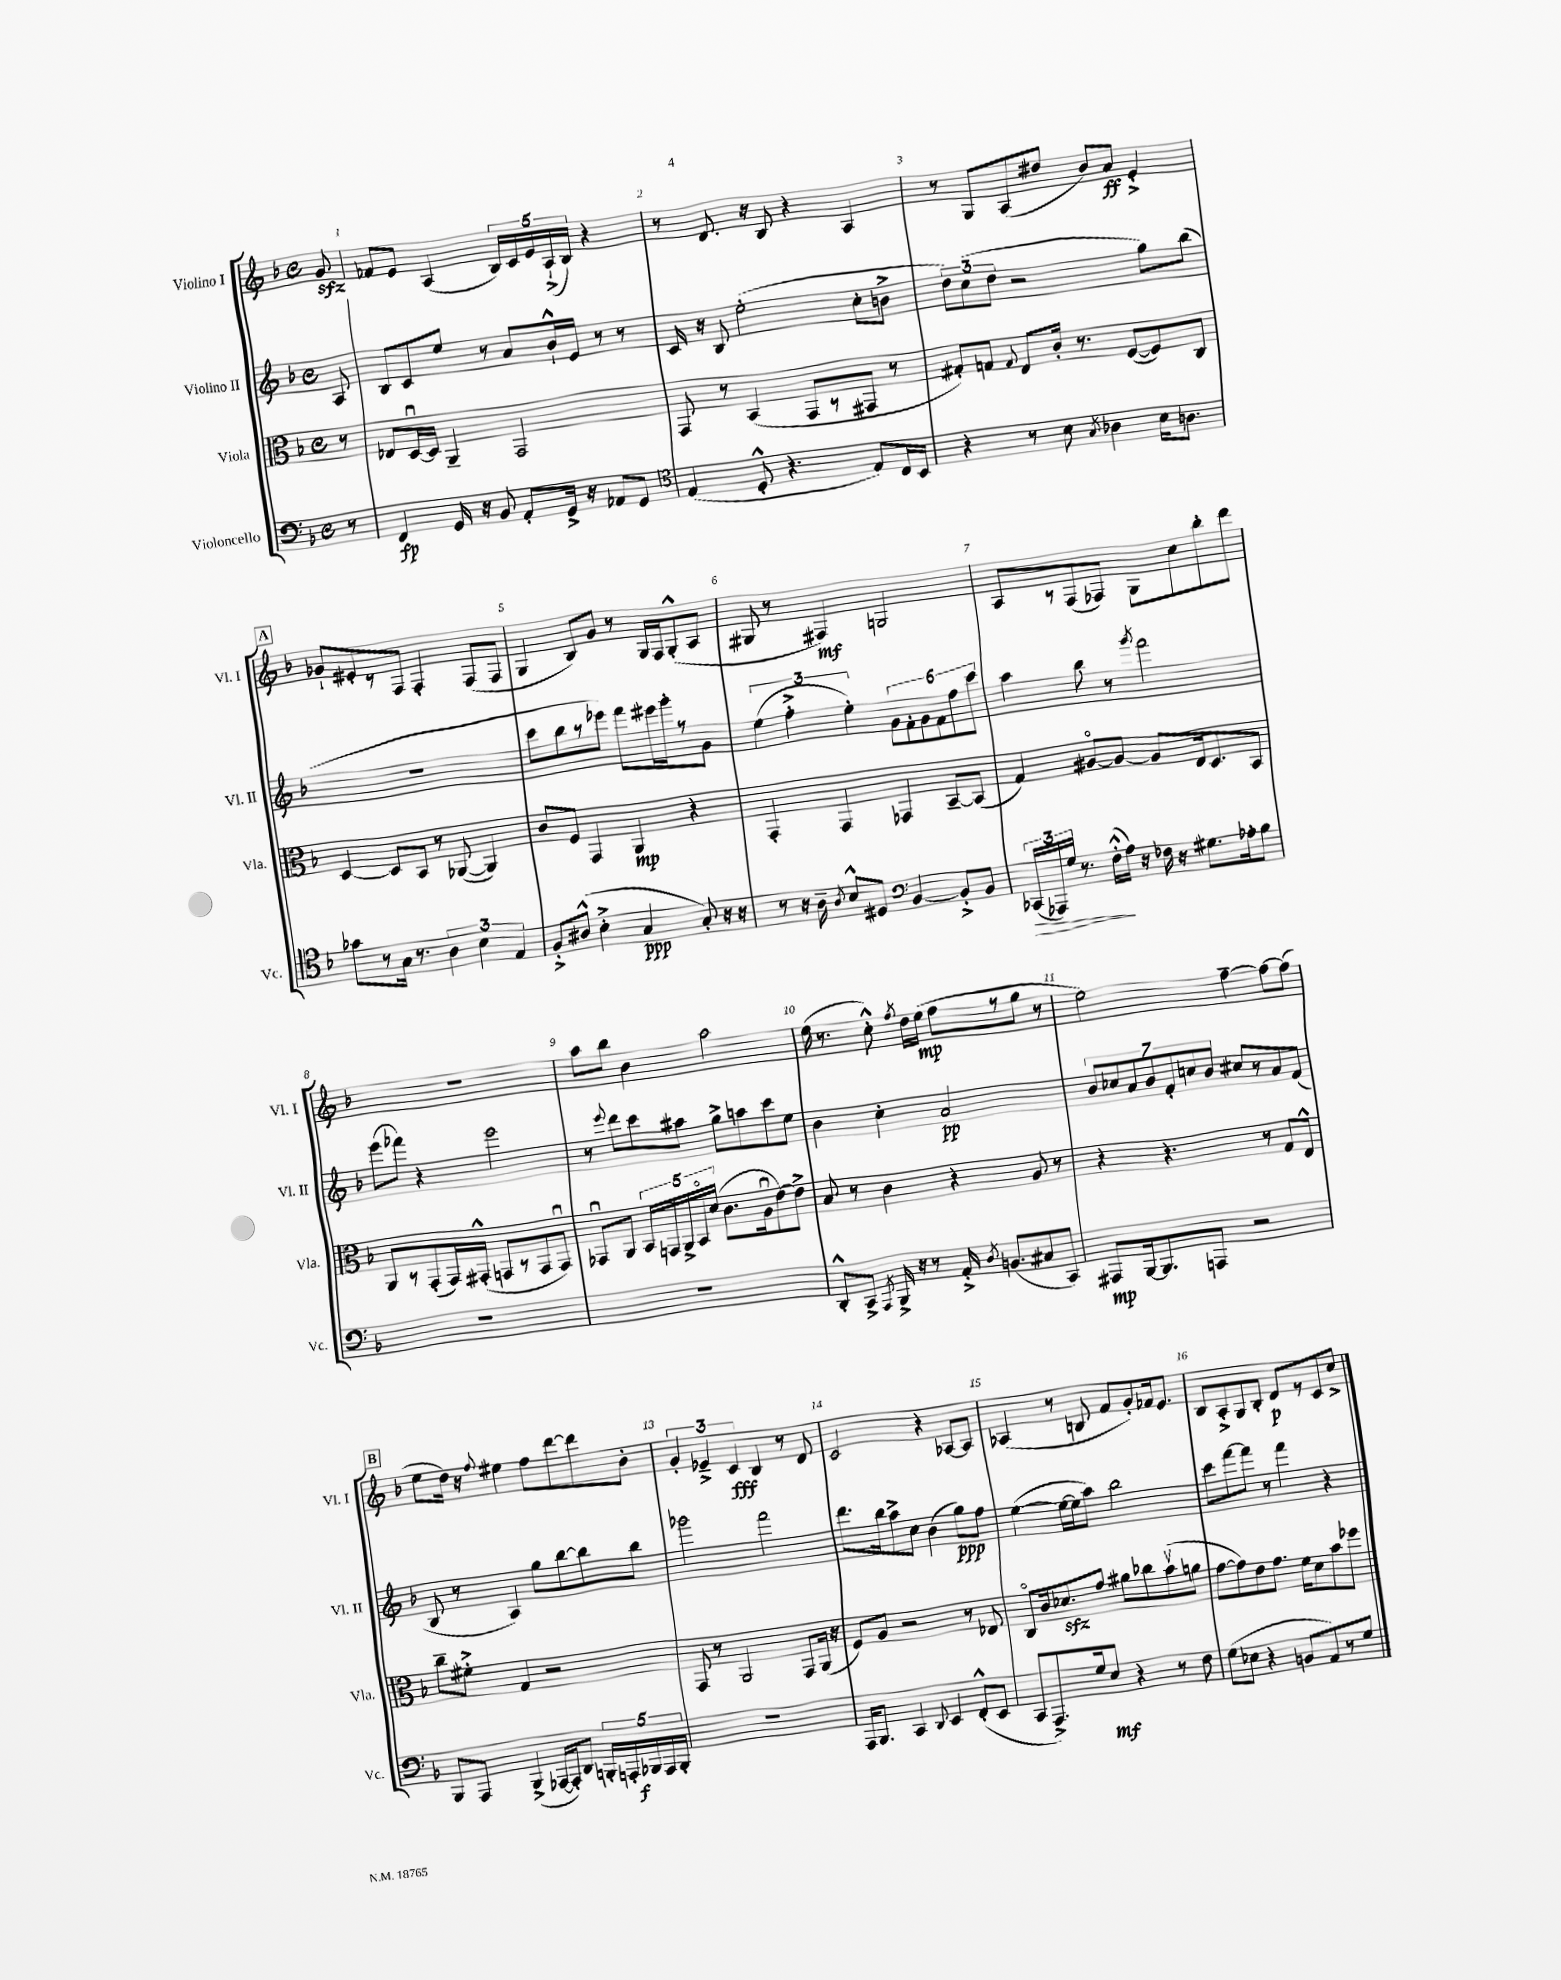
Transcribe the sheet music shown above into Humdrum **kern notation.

**kern	**kern	**kern	**kern
*staff4	*staff3	*staff2	*staff1
*clefF4	*clefC3	*clefG2	*clefG2
*k[b-]	*k[b-]	*k[b-]	*k[b-]
*M4/4	*M4/4	*M4/4	*M4/4
*met(c)	*met(c)	*met(c)	*met(c)
8r	8r	8A/	8g/
=	=	=	=
4FF/	8E-/L	8B-/L	8f-/L
.	[16Du/L	8c/	8e/J
.	16D/]JJ	.	.
16GG/	4AA~/	8ee/J	(4A/
16r	.	.	.
8BB-/	.	8r	.
8AA'/L	2GG/	8a/L	20B-/LL)
.	.	.	20c/
.	.	.	20e/
16GG^/Jk	.	16b-`^^/L	.
.	.	.	(20A`^/
16r	.	16e/JJ	.
.	.	.	20B-/JJ)
8AA-/L	.	8r	4r
8GG/J	.	8r	.
=	=	=	=
*clefC4	*	*	*
(4E/	8GG/	16c/	8r
.	.	16r	.
.	8r	8B-/	8.d/
8D'^^/	(4BB-/	(2ee'\	.
.	.	.	16r
4.r	.	.	8B-/
.	8GG/L	.	4r
.	8r	.	.
8E/L)	8GG#/J	8cc'\L	4A/
16C/L	8r	8b^\J	.
16BB-/JJ	.	.	.
=	=	=	=
4r	8G#'/L)	12dd\L)	8r
.	.	(12cc\	.
.	8G/J	.	8G/L
.	.	12dd\J	.
.	8qqG/	.	.
8r	8E/L	2r	(8A/
8B-\	16c'/Jk	.	8dd#/J
.	8.r	.	.
8qG/	.	.	.
4A-\	.	.	8b-/L)
.	([8F/L	.	8a/J
16B-\LK	8F/])	8gg\L)	4e'^/
8.A\J	.	.	.
.	8C/J	(8bb-\J	.
=	=	=	=
8g-\L	[4D/	1r	8g-`/L
8r	.	.	8e#'/
16G\Jk	8D/]L	.	8r
8.r	.	.	.
.	8BB-/J	.	8F/J
6A\	8r	.	4F'/
.	([8AA-/	.	.
6B-\	.	.	.
.	4AA-/])	.	(8F/L
6E/	.	.	.
.	.	.	8F/J
=	=	=	=
8F'^/L	8c/L	8ccc\L	4G/
(8A#^^/J	8F/J	8bb-\	.
4B-'^\	4GG/	8r	8B-/L)
.	.	8eee-\J)	8g/J
4G/	4AA/	8fff\L	8r
.	.	16eee#\L	16G/LL
.	.	16ggg'\J	16F/J
8G'/)	4r	8r	(8G'^^/
16r	.	8g\J	8A/J
16r	.	.	.
=	=	=	=
8r	4GG'/	(6ee\	8G#/
16r	.	.	8r
.	.	6ff'^\	.
16A~\	.	.	.
8qA/	.	.	.
8B-^^/L	4GG/	.	4F#/)
.	.	6ee'\)	.
8D#/J	.	.	.
*clefF4	*	*	*
[4BB-/	4GG-/	12g\L	2G/
.	.	12f'\	.
.	.	12g\	.
8BB-'^/]L	[8BB-~/L	12f\	.
.	.	12ff\	.
8BB-/J	(8BB-/]J	.	.
.	.	12ccc\J	.
=	=	=	=
(24CC-/LL	4G/)	4aa\	8A/L
24AAA-/)	.	.	.
24G/JJ	.	.	.
8.r	.	.	8r
.	[8A#o/L	8bb-\	(8F/
(16F'^^\LL	.	.	.
16A\JJ)	8A#/_J	8r	8F-/J)
16r	.	.	.
.	.	8qggg/	.
16F-\	8A#/]L	2fff\	8G\L
16r	.	.	.
8.G#\L	16E/k	.	8cc\
.	8.D/	.	.
.	.	.	8bb-'\
16A-'\k	.	.	.
8B-\J	8BB-/J	.	8ddd\J
=	=	=	=
1r	8AA/L	(8eee\L	1r
.	8r	8fff-\J)	.
.	(8GG'/	4r	.
.	16GG/L)	.	.
.	(16GG#'^^/JJ	.	.
.	8GG/L	2eee\	.
.	8r	.	.
.	8GG/	.	.
.	8GGu/J)	.	.
=	=	=	=
1r	8GG-u/L	8r	8aa\L
.	.	8qqeee/	.
.	8AA/J	8ddd\L	8bb-\J
.	20BB-/LL	8ccc\	4b-\
.	20GG/	.	.
.	20AA^/	.	.
.	.	8aa#\J	.
.	20BB-o/	.	.
.	(20d/JJ	.	.
.	8.c\L	8gg^\L	2aa\
.	.	8aa\	.
.	16Au\k	.	.
.	[8e\)	8ccc\	.
.	8e^\]J	8ee\J	.
=	=	=	=
8DD'^^/L	8B-/	4b-\	(16ee\
.	.	.	8.r
8CC^/J	8r	.	.
8qAAA/	.	.	.
16BBB-^/	4c\	4cc'\	8cc'^^\)
16r	.	.	.
.	.	.	8qff/
8r	.	.	16dd\LL
.	.	.	(16ee\JJ
16AA'^/	4r	2a/	8ff\L
8qD/	.	.	.
(8.BB/L	.	.	.
.	.	.	8r
8C#/	8A/	.	8gg\J
8CC/J)	8r	.	8r
=	=	=	=
8AAA#/L	4r	14b-/L	2ee\)
.	.	14cc-/	.
[16BBB-/k	.	.	.
.	.	14a/	.
8.BBB-/]	.	.	.
.	.	14b-/	.
.	4.r	.	.
.	.	14f'/	.
.	.	14cc/	.
8AAA/J	.	.	.
.	.	14b-/J	.
2r	.	8cc#/L	[4ff~\
.	8r	8r	.
.	8G/L	8a/	8ff\_L
.	8E^^/J	(8f/J	(8ff\]J
=	=	=	=
8BBB-/L	8cc~\L	8B-/	8ee\L
8AAA/J	8f#'^\J	8r	16dd\Jk)
.	.	.	16r
.	.	.	8qqff/
(4BBB-^/	4G/	4A/)	4ee#\
[16AAA-/LL	2r	8gg\L	8ff\L
16AAA-'/]J)	.	.	.
8DD/J	.	[8bb-\	[8ddd\
20BBB'/LL	.	8bb-\]	8ddd\]
20AAA'/	.	.	.
20BBB-/	.	.	.
.	.	8bb-\J	8b-'\J
20AAA/	.	.	.
20BBB-'/JJ	.	.	.
=	=	=	=
1r	8GG/	2ggg-\	6g'/
.	8r	.	.
.	.	.	6e-~^/
.	2AA/	.	.
.	.	.	6c/
.	.	2fff\	4B-/
.	8GG/L	.	8r
.	(16AA/Jk	.	8d/
.	16r	.	.
=	=	=	=
16AAA/LK	8F/L)	8.ddd\L	2c/
8.BBB-/J	.	.	.
.	8A/J	.	.
.	.	16bb-\k	.
4CC/	2r	8aa^\	.
.	.	8cc\J	.
8qqDD/	.	.	.
4EE/	.	(4b-\	4r
(8FF'^^/L	8r	8gg\L)	[8A-/L
8EE/J	8E-/	8ff\J	8A-/]J
=	=	=	=
8CC/L	8Co/L	([4ee\	(4A-/
8.AAA^/)	16c/k	.	.
.	8.d-/	.	.
.	.	16ee\_LL	8r
16G/k	.	16ee\]J	.
8E/J	8g/J	8aa\J)	8B/
4r	8a#\L	2bb-\	8f/L
.	8cc-\	.	8g'/)
8r	(8b-v\	.	16f-/k
.	.	.	8.e/J
8F\	8a\J	.	.
=	=	=	=
(8G\L	[8g\L	8ccc\L	8B-/L
8E-\J	8g\])	[8fff\	8A'^/
4r	8e\	8fff\]J	8G/
.	8.g\J	8r	8B-'/J
8BB/L	.	4fff\	8d/L
.	16f\LK	.	.
8AA/)	8d\	.	8r
8r	8b-\	4r	8c/
8G/J	8ff-\J	.	8cc^/J
==	==	==	==
*-	*-	*-	*-
